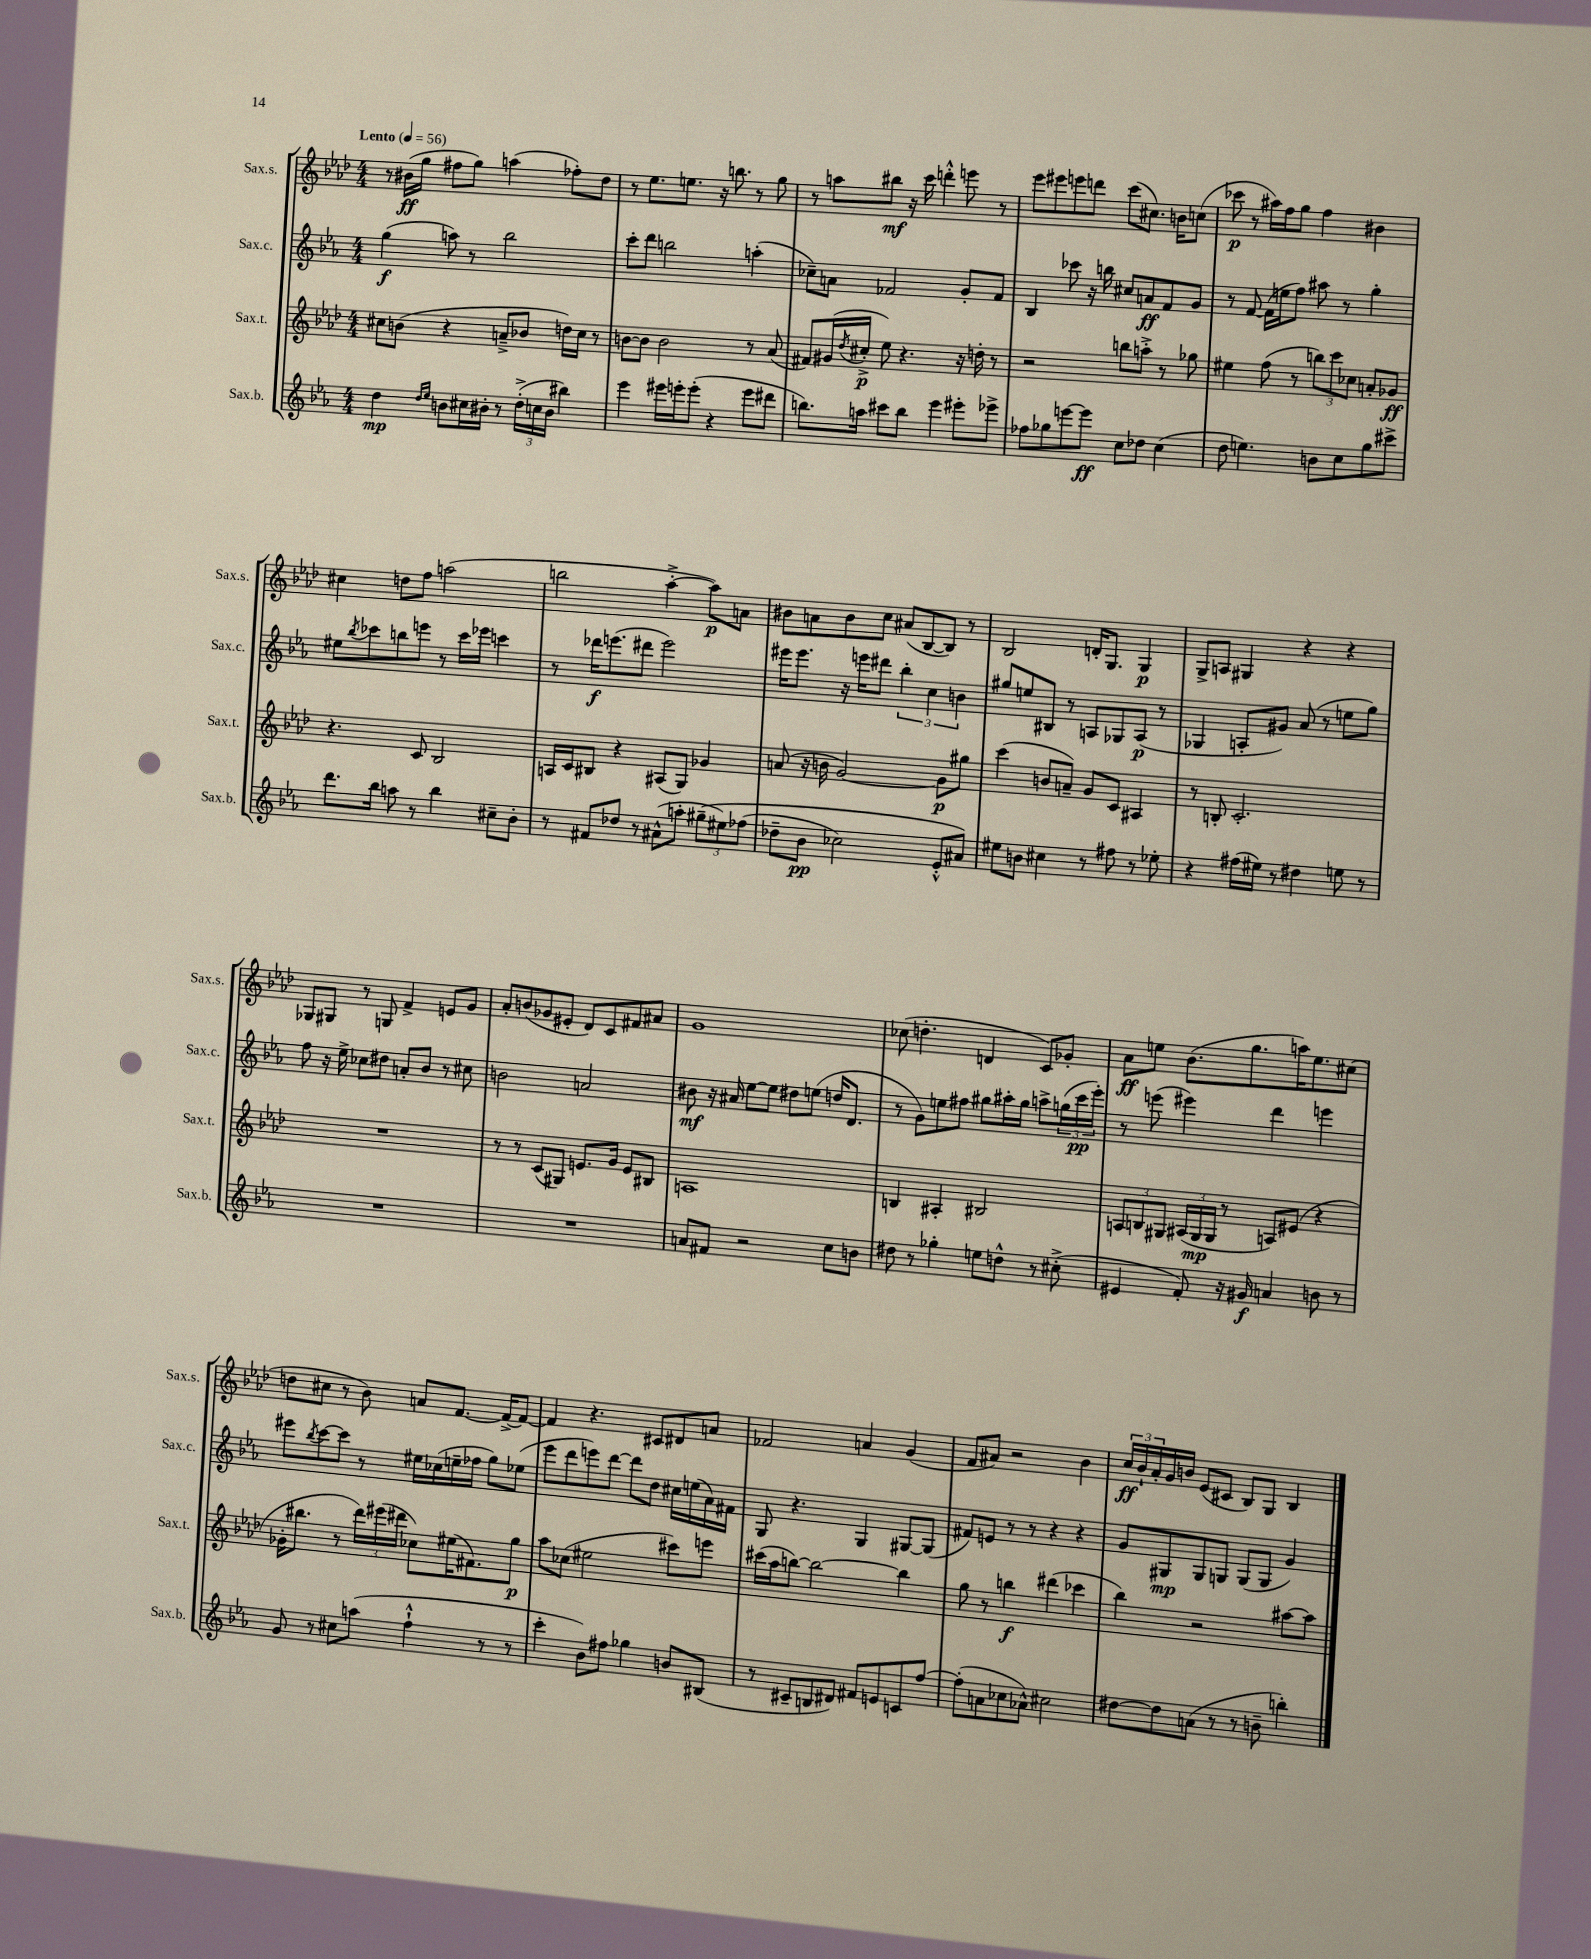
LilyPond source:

<<
\new StaffGroup <<
\new Staff = "s0" \with { instrumentName = "Sax.s." shortInstrumentName = "Sax.s." } {
    \clef treble \key aes \major \numericTimeSignature \time 4/4 \tempo "Lento" 4 = 56
    r8 bis'16\ff( g''16 fis''8 g''8) a''4( fes''8-.) des''8 |
    r8 ees''8. e''8. r16 b''8. r8 g''8 |
    r8 a''8 bis''8\mf r16 c'''16 d'''4-.-^ e'''8 r8 |
    ees'''8 eis'''8 e'''8 d'''8 c'''8( cis''8.) b'16 c''8( |
    ces'''8\p r8 ais''16) f''16 g''8 f''4 bis'4 |
    cis''4 d''8 f''8 a''2( |
    b''2 aes''4~-.-> aes''8\p) a'8 |
    bis'8 a'8 bis'8 c''8 ais'8( bes8~ bes8) r8 |
    bes2 d'16-. g8. g4\p |
    g8-> a8 gis4 r4 r4 |
    ges8 gis8 r8 g8 f'4-> e'8 g'8 |
    aes'8-. b'8( ges'8 eis'8-. des'8) c'8 fis'8 ais'8 |
    g'1 |
    ces''8( d''4.-. d'4 c'8) ges'8-. |
    aes'8\ff e''8 bes'8.( g''8. a''16) e''8. cis''8( |
    d''8 cis''8 r8 bes'8) a'8 f'8.~ f'16~-> f'8~ |
    f'4 r4. cis'8 dis'8 a'8 |
    fes'2 a'4 g'4( |
    f'8 ais'8) r2 bes'4 |
    \tuplet 3/2 { c''16\ff bes'16-! aes'16-. } g'16 b'16 ees'8( cis'8 bes8) g8 bes4 \bar "|." |
}
\new Staff = "s1" \with { instrumentName = "Sax.c." shortInstrumentName = "Sax.c." } {
    \clef treble \key ees \major \numericTimeSignature \time 4/4
    g''4\f( a''8) r8 bes''2 |
    c'''8-. d'''8 b''2 a''4-.( |
    ces''8--) a'8 fes'2 g'8-. fes'8 |
    bes4 ces'''8 r16 b''16 cis''8 a'8\ff f'8 g'8 |
    r8 f'8~ f'16( e''16 f''8) ais''8 r8 g''4-. |
    eis''8 \acciaccatura { bes''8 } ces'''8 b''8 e'''8 r8 ces'''16 ees'''16 c'''4 |
    r8 des'''16\f e'''8.( dis'''8 e'''2) |
    eis'''16 eis'''8. r16 e'''16 dis'''8 \tuplet 3/2 { bes''4-. c''4 b'4 } |
    gis''8 e''8 bis8 r8 a8 ges8 a8\p( r8 |
    ges4 a8-. gis'8) aes'8( r8 e''8 g''8) |
    f''8 r16 ees''16-> ces''8 dis''8 a'8-. bes'8 r8 cis''8 |
    b'2 a'2 |
    bis'8\mf r16 ais'16 ees''8~ ees''8 dis''8 e''8( d''16 d'8. |
    r8 g'8) e''8 fis''8 gis''8 ais''16-. gis''16 a''8-> \tuplet 3/2 { g''16( c'''16\pp ees'''16-.) } |
    r8 e'''8( eis'''4) d'''4 e'''4 |
    eis'''8 \acciaccatura { bes''8 } c'''8~ c'''8 r8 eis''16 ces''16( e''16-- fes''16 g''8) ees''8( |
    ees'''8 d'''8 e'''8) d'''8~ d'''8 d''8 cis''16 e''16( aes'16) fis'16 |
    g8 r4. g4 gis8~ gis8( |
    fis'8) e'8 r8 r8 r4 r4 |
    g'8 gis8\mp gis8 g8 g8( g8 g'4) \bar "|." |
}
\new Staff = "s2" \with { instrumentName = "Sax.t." shortInstrumentName = "Sax.t." } {
    \clef treble \key aes \major \numericTimeSignature \time 4/4
    cis''8 b'8( r4 a'8---> bes'8 d''16) cis''16 r8 |
    b'8~ b'8 b'2 r8 aes'8( |
    fis'8) gis'16( \acciaccatura { des''8 } cis''16-.->\p ees''8) r4. r16 d''16-. r8 |
    r2 b''8 a''8-.-> r8 ges''8 |
    eis''4 f''8( r8 \tuplet 3/2 { b''8) c'''8 ces''8 } a'8-. ges'8\ff |
    r4. c'8 bes2 |
    a16 c'16 bis8 r4 ais8( g8) ges'4 |
    a'8( r16 b'16 g'2~) g'8\p gis''8 |
    c'''4( b'8 a'8--) g'8 c'8 ais4 |
    r8 b8-. c'2.-. |
    R1 |
    r8 r8 c'8( gis8) e'8. g'16 e'8 bis8 |
    a1 |
    b4 ais4-. bis2 |
    \tuplet 3/2 { a8 b8 gis8 } \tuplet 3/2 { ais16( gis16\mp gis16 } r8 a8) eis'8( r4 |
    ges'16-. bis''8. r8 \tuplet 3/2 { des'''16) eis'''16( dis'''16 } ces''8) eis''16( fis'8.) g''8\p |
    aes''8 ces''8( eis''2 cis'''8) e'''8 |
    cis'''16( aes''16 b''8~) b''2~ b''4 |
    g''8 r8 b''4\f dis'''4( ces'''4 |
    bes''4) r2 ais''8~ ais''8 \bar "|." |
}
\new Staff = "s3" \with { instrumentName = "Sax.b." shortInstrumentName = "Sax.b." } {
    \clef treble \key ees \major \numericTimeSignature \time 4/4
    d''4\mp \grace { d''16 ees''16 } b'8 cis''16 bis'16-. r8 \tuplet 3/2 { d''16-.->( c''16 bis'16 } bis''4) |
    ees'''4 eis'''16 e'''16-. e'''8-.( r4 e'''8 dis'''8 |
    b''8.) a''16 cis'''8 b''8 ees'''4 eis'''8-. ees'''8-> |
    fes''8 ges''8 e'''8~ e'''8\ff c''8 des''8 c''4( |
    d''8 e''4.) b'8 c''8 g''8 cis'''8-> |
    d'''8. bes''16 a''8 r8 bes''4 cis''8-- bes'8-. |
    r8 fis'8 des''8 r8 ais'8-^( a''8-. \tuplet 3/2 { gis''8--\( eis''8) fes''8( } |
    des''8-- bes'8\pp ces''2) ees'8-.-^ ais'8\) |
    eis''8 b'8 cis''4 r8 fis''8 r8 ees''8-. |
    r4 fis''16( eis''16) r8 dis''4 e''8 r8 |
    R1 |
    R1 |
    a'8 fis'8 r2 c''8 b'8 |
    dis''8 r8 ges''4-. e''8 d''8-^ r8 cis''8-.->( |
    eis'4 f'8-.) r16 gis'16\f a'4 b'8 r8 |
    g'8 r8 cis''8 a''8( f''4-!-^ r8 r8 |
    c'''4-. bes'8) fis''8 ges''4 b'8 bis8( |
    r8 cis'8-- b8 dis'8) fis'8 e'8 c'8 f''8~ |
    f''8-.( a'8 ces''8 aes'8-^) cis''2 |
    dis''8~ dis''8 a'8( r8 r8 b'8-- b''4-.) \bar "|." |
}
>>
>>
\layout { \context { \Score \remove "Bar_number_engraver" } }
